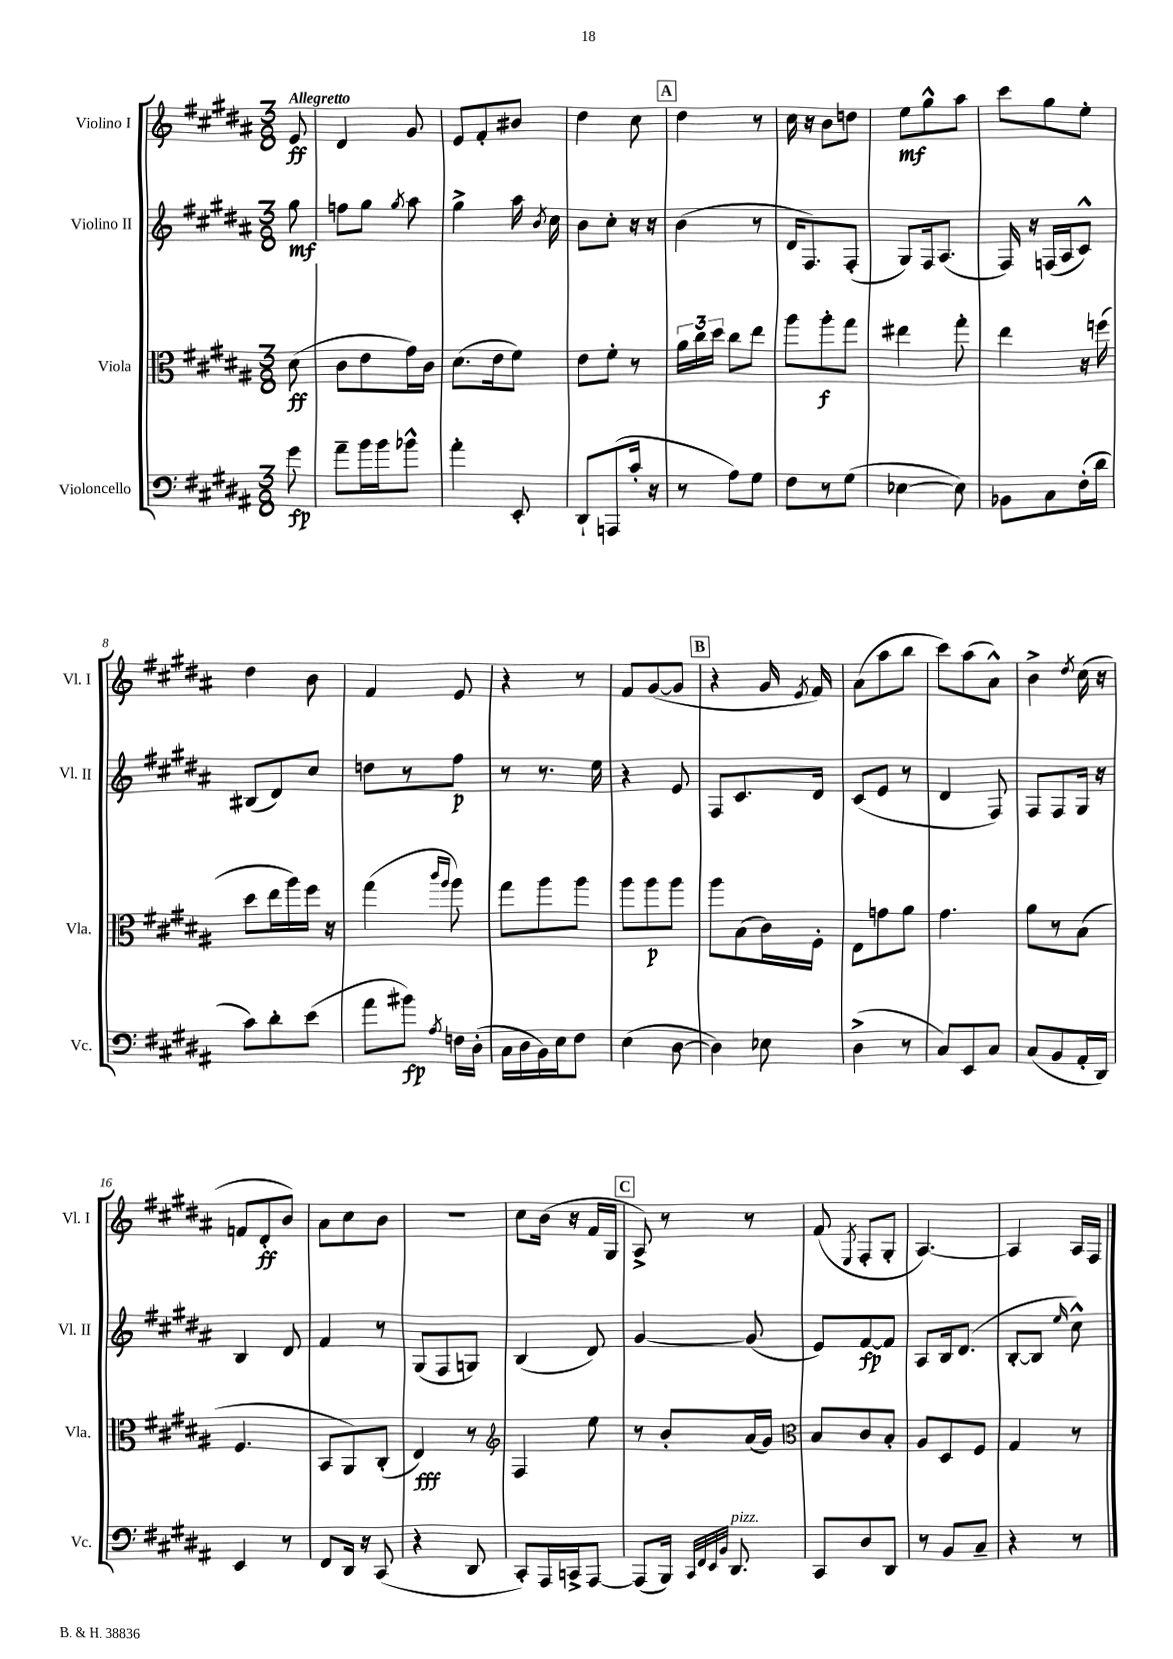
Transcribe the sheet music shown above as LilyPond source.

<<
\new StaffGroup <<
\new Staff = "s0" \with { instrumentName = "Violino I" shortInstrumentName = "Vl. I" } {
    \clef treble \key b \major \numericTimeSignature \time 3/8 \partial 8 \tempo "Allegretto"
    \autoBeamOff e'8\ff |
    dis'4 gis'8 |
    e'8[ fis'8-. bis'8] |
    dis''4 cis''8 |
    \mark \markup { \box "A" } dis''4 r8 |
    cis''16 r16 b'8[ d''8] |
    e''8[\mf gis''8-^ ais''8] |
    cis'''8[ gis''8 e''8]-. |
    dis''4 b'8 |
    fis'4 e'8 |
    r4 r8 |
    fis'8[ gis'8~( gis'8] |
    \mark \markup { \box "B" } r4 gis'16 \acciaccatura { e'8 } fis'16) |
    ais'8[( ais''8 b''8] |
    cis'''8[) ais''8( ais'8]-^) |
    b'4-> \acciaccatura { dis''8 } cis''16( r16 |
    f'8[ dis'8-.\ff b'8]) |
    ais'8[ cis''8 b'8] |
    R4. |
    cis''8[ b'16]( r16 fis'16[ gis16] |
    \mark \markup { \box "C" } ais8->) r8 r8 |
    fis'8( \acciaccatura { e8 } fis8[-. gis8]-. |
    ais4.~) |
    ais4 ais16[ fis16] \bar "|." |
}
\new Staff = "s1" \with { instrumentName = "Violino II" shortInstrumentName = "Vl. II" } {
    \clef treble \key b \major \numericTimeSignature \time 3/8 \partial 8
    \autoBeamOff gis''8\mf |
    f''8[ gis''8] \acciaccatura { gis''8 } ais''8 |
    gis''4-> ais''16 \acciaccatura { b'8 } cis''16 |
    b'8[ cis''8]-. r16 r16 |
    \mark \markup { \box "A" } b'4( r8 |
    dis'16[ fis8.) fis8]-.( |
    gis8[) fis16 ais8.]( |
    fis16) r16 f16[( ais16 cis'8]-^) |
    bis8[( dis'8) cis''8] |
    d''8[ r8 fis''8]\p |
    r8 r8. e''16 |
    r4 e'8 |
    \mark \markup { \box "B" } fis8[ cis'8. dis'16] |
    cis'8[( e'8] r8 |
    dis'4 fis8) |
    fis8[ fis8 gis16] r16 |
    b4 dis'8 |
    fis'4 r8 |
    gis8[( fis8 g8]) |
    b4( dis'8) |
    \mark \markup { \box "C" } gis'4~ gis'8( |
    e'8[) fis'8~\fp fis'8] |
    ais8[ b16 dis'8.]( |
    b8[~-. b8] \grace { e''16 } cis''8-^) \bar "|." |
}
\new Staff = "s2" \with { instrumentName = "Viola" shortInstrumentName = "Vla." } {
    \clef alto \key b \major \numericTimeSignature \time 3/8 \partial 8
    \autoBeamOff dis'8\ff( |
    cis'8[ e'8 gis'16) cis'16] |
    dis'8.[( e'16 fis'8]) |
    e'8[ fis'8]-. r8 |
    \mark \markup { \box "A" } \tuplet 3/2 { ais'16[ cis''16 dis''16] } cis''8[ e''8] |
    ais''8[ ais''8-.\f gis''8] |
    eis''4 gis''8-. |
    e''4 r16 f''16( |
    dis''8[ e''16 ais''16) fis''16] r16 |
    gis''4( \grace { cis'''16[ ais''16] } ais''8) |
    gis''8[ ais''8 ais''8] |
    ais''8[ ais''8\p ais''8] |
    \mark \markup { \box "B" } ais''8[ b8( cis'16) fis16]-. |
    e8[ g'8 ais'8] |
    gis'4. |
    ais'8[ r8 b8]( |
    fis4. |
    b,8[ ais,8) cis8]-.( |
    e4\fff) r8 |
    \clef treble fis4 e''8 |
    \mark \markup { \box "C" } r8 b'8[-. ais'16( gis'16]) |
    \clef alto b8[ cis'8 b8]-. |
    ais8[ dis8 fis8] |
    gis4 r8 \bar "|." |
}
\new Staff = "s3" \with { instrumentName = "Violoncello" shortInstrumentName = "Vc." } {
    \clef bass \key b \major \numericTimeSignature \time 3/8 \partial 8
    \autoBeamOff gis'8\fp |
    ais'8[-- b'16 b'16 bes'8]-^ |
    ais'4-. e,8-. |
    dis,8[-! a,,8( cis'16]-. r16 |
    \mark \markup { \box "A" } r8 ais8[) gis8] |
    fis8[ r8 gis8]( |
    ees4~ ees8) |
    bes,8[ cis8 fis16-.( dis'16] |
    cis'8[) dis'8-. e'8]( |
    ais'8[ bis'8]\fp) \acciaccatura { ais8 } f16[ dis16]-.( |
    cis16[ dis16 b,16) e16 fis8] |
    e4( dis8~ |
    \mark \markup { \box "B" } dis4) ees8 |
    dis4->( r8 |
    cis8[) e,8 cis8] |
    cis8[( b,8 ais,16-. dis,16]) |
    e,4 r8 |
    fis,8[ dis,16] r16 cis,8( |
    r4 dis,8 |
    cis,8[-.) ais,,16 c,16-> ais,,8]~ |
    \mark \markup { \box "C" } ais,,8[( b,,16]) \grace { cis,32[ fis,32 e,32 b,32] } dis,8.^\markup { \italic "pizz." } |
    cis,8[ dis8 dis,8] |
    r8 b,8[ cis8]-- |
    r4 r8 \bar "|." |
}
>>
>>
